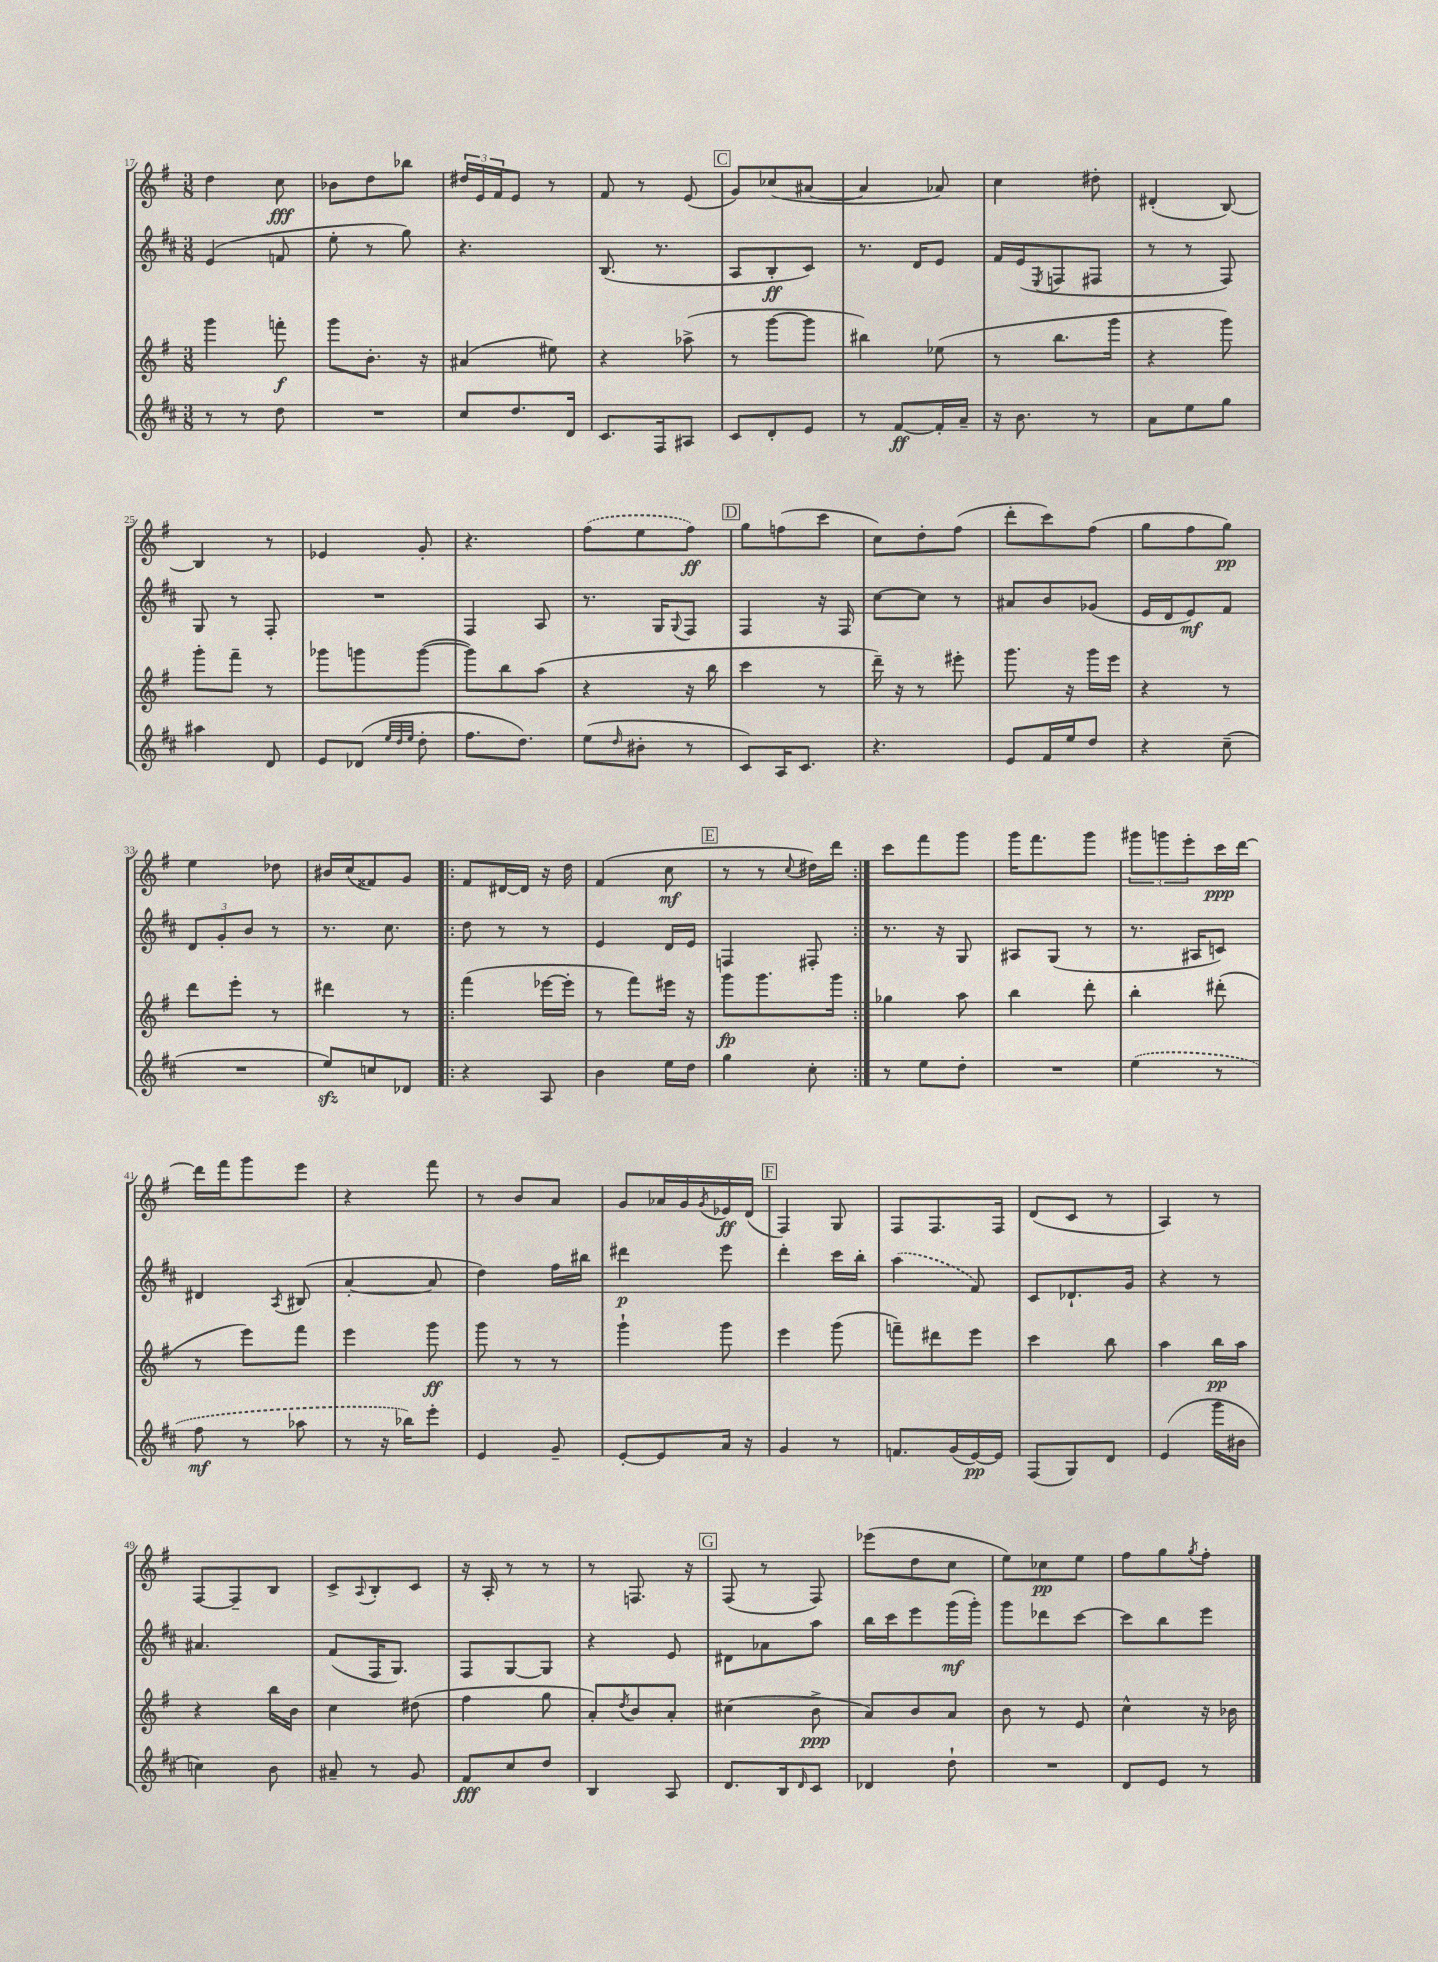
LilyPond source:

<<
\new StaffGroup <<
\new Staff = "s0" {
    \clef treble \key g \major \numericTimeSignature \time 3/8
    d''4 c''8\fff |
    bes'8 d''8 bes''8 |
    \tuplet 3/2 { dis''16 e'16 fis'16 } e'8 r8 |
    fis'8 r8 e'8( |
    \mark \markup { \box "C" } g'8) ces''8( ais'8~ |
    ais'4 aes'8) |
    c''4 dis''8-. |
    dis'4-.( b8~) |
    b4 r8 |
    ees'4 g'8-. |
    r4. |
    \once \slurDashed fis''8( e''8 fis''8\ff) |
    \mark \markup { \box "D" } g''8 f''8( c'''8 |
    c''8) d''8-. fis''8( |
    d'''8-. c'''8) fis''8( |
    g''8 fis''8 g''8\pp) |
    e''4 des''8 |
    bis'16 c''16( fisis'8) g'8 |
    \repeat volta 2 { fis'8 dis'16~ dis'16 r16 d''16 |
    fis'4( c''8\mf |
    \mark \markup { \box "E" } r8 r8 \appoggiatura { c''8 } dis''16) d'''16 | }
    c'''8 fis'''8 g'''8 |
    g'''16 fis'''8. g'''8 |
    \tuplet 3/2 { gis'''8 g'''8 e'''8-. } c'''16\ppp d'''16~ |
    d'''16 fis'''16 g'''8 e'''8 |
    r4 fis'''8 |
    r8 b'8 a'8 |
    g'8 aes'16 g'16 \acciaccatura { g'8 } ees'16\ff d'16( |
    \mark \markup { \box "F" } fis4) g8 |
    fis8 fis8. fis16 |
    d'8( c'8 r8 |
    a4) r8 |
    fis8~ fis8-- b8 |
    c'8-> \appoggiatura { a8 } b8-. c'8 |
    r16 a16-. r8 r8 |
    r8 f8. r16 |
    \mark \markup { \box "G" } fis8( r8 fis8) |
    ees'''8( d''8 c''8 |
    e''8) ces''8\pp e''8 |
    fis''8 g''8 \acciaccatura { g''8 } fis''8-. \bar "|." |
}
\new Staff = "s1" {
    \clef treble \key d \major \numericTimeSignature \time 3/8
    e'4( f'8 |
    e''8-. r8 g''8) |
    r4. |
    b8.( r8. |
    \mark \markup { \box "C" } a8 b8-.\ff cis'8) |
    r8. d'16 e'8 |
    fis'16 e'16( \acciaccatura { e8 } f8 fis8 |
    r8 r8 fis8) |
    g8 r8 fis8-. |
    R4. |
    fis4 a8 |
    r8. g16 \appoggiatura { g8 } fis8 |
    \mark \markup { \box "D" } fis4 r16 fis16 |
    cis''8~ cis''8 r8 |
    ais'8 b'8 ges'8( |
    e'16 d'16 e'8\mf) fis'8 |
    \tuplet 3/2 { d'8 g'8-. b'8 } r8 |
    r8. cis''8. |
    \repeat volta 2 { d''8 r8 r8 |
    e'4 d'16 e'16 |
    \mark \markup { \box "E" } f4 fis8-. | }
    r8. r16 g8 |
    ais8 g8( r8 |
    r8. ais16 c'8) |
    dis'4 \acciaccatura { a8 } bis8( |
    a'4~-. a'8 |
    d''4) fis''16 bis''16 |
    dis'''4\p e'''8 |
    \mark \markup { \box "F" } d'''4-. cis'''16 b''16-. |
    \once \slurDashed a''4( fis'8) |
    cis'8 des'8.-! g'16 |
    r4 r8 |
    ais'4. |
    fis'8( fis16 g8.) |
    fis8 g8~ g8 |
    r4 e'8 |
    \mark \markup { \box "G" } dis'8 aes'8 a''8 |
    b''16 cis'''16 e'''8 g'''16\mf( g'''16-.) |
    g'''8 des'''8 cis'''8~ |
    cis'''8 b''8 e'''8 \bar "|." |
}
\new Staff = "s2" {
    \clef treble \key g \major \numericTimeSignature \time 3/8
    g'''4 f'''8-.\f |
    g'''8 b'8.-. r16 |
    ais'4( eis''8) |
    r4 aes''8->( |
    \mark \markup { \box "C" } r8 g'''8~ g'''8 |
    bis''4) ees''8( |
    r8 b''8. g'''16 |
    r4 g'''8) |
    g'''8-. fis'''8-- r8 |
    ges'''8 g'''8 g'''8~( |
    g'''8) b''8 a''8( |
    r4 r16 b''16 |
    \mark \markup { \box "D" } c'''4 r8 |
    d'''16--) r16 r8 eis'''8-. |
    g'''8. r16 g'''16 e'''16 |
    r4 r8 |
    d'''8 e'''8-. r8 |
    dis'''4 r8 |
    \repeat volta 2 { fis'''4( ees'''16~ ees'''16-. |
    r8 fis'''8) eis'''16 r16 |
    \mark \markup { \box "E" } g'''8\fp g'''8. g'''16 | }
    ges''4 a''8 |
    b''4 d'''8-. |
    b''4-. dis'''8-.( |
    r8 e'''8) fis'''8 |
    e'''4 g'''8\ff |
    g'''8 r8 r8 |
    g'''4-! g'''8 |
    \mark \markup { \box "F" } e'''4 g'''8( |
    f'''8--) dis'''8 e'''8 |
    c'''4 b''8 |
    a''4 b''16\pp a''16 |
    r4 b''16 b'16 |
    c''4 dis''8( |
    fis''4 g''8 |
    a'8-.) \acciaccatura { d''8 } b'8 a'8-. |
    \mark \markup { \box "G" } cis''4( b'8->\ppp |
    a'8) b'8 a'8 |
    b'8 r8 e'8 |
    c''4-^ r16 bes'16 \bar "|." |
}
\new Staff = "s3" {
    \clef treble \key d \major \numericTimeSignature \time 3/8
    r8 r8 d''8 |
    R4. |
    cis''8 d''8. d'16 |
    cis'8. fis16 ais8 |
    \mark \markup { \box "C" } cis'8 d'8-. e'8 |
    r8 fis'8~\ff fis'16-. a'16-- |
    r16 b'8. r8 |
    a'8 e''8 g''8 |
    ais''4 d'8 |
    e'8 des'8( \grace { e''32 d''32 e''32 } d''8-. |
    fis''8. d''8.) |
    e''8( \grace { d''16 } bis'8-. r8 |
    \mark \markup { \box "D" } cis'8) a16 cis'8. |
    r4. |
    e'8 fis'16 e''16 d''8 |
    r4 cis''8--( |
    R4. |
    e''8\sfz) c''8 des'8 |
    \repeat volta 2 { r4 a8 |
    b'4 e''16 d''16 |
    \mark \markup { \box "E" } g''4 cis''8-. | }
    r8 e''8 d''8-. |
    R4. |
    \once \slurDashed e''4( r8 |
    fis''8\mf r8 aes''8 |
    r8 r16 bes''16) e'''8-. |
    e'4 g'8-- |
    e'8~-. e'8 a'16 r16 |
    \mark \markup { \box "F" } g'4 r8 |
    f'8. g'16( e'16~\pp) e'16 |
    fis8( g8) d'8 |
    e'4( g'''16 bis'16 |
    c''4) b'8 |
    ais'8-- r8 g'8 |
    fis'8\fff cis''8 d''8 |
    b4 a8 |
    \mark \markup { \box "G" } d'8. b16 \grace { d'16 } cis'8 |
    des'4 d''8-! |
    R4. |
    d'8 e'8 r8 \bar "|." |
}
>>
>>
\layout { \context { \Score currentBarNumber = #17 } }
